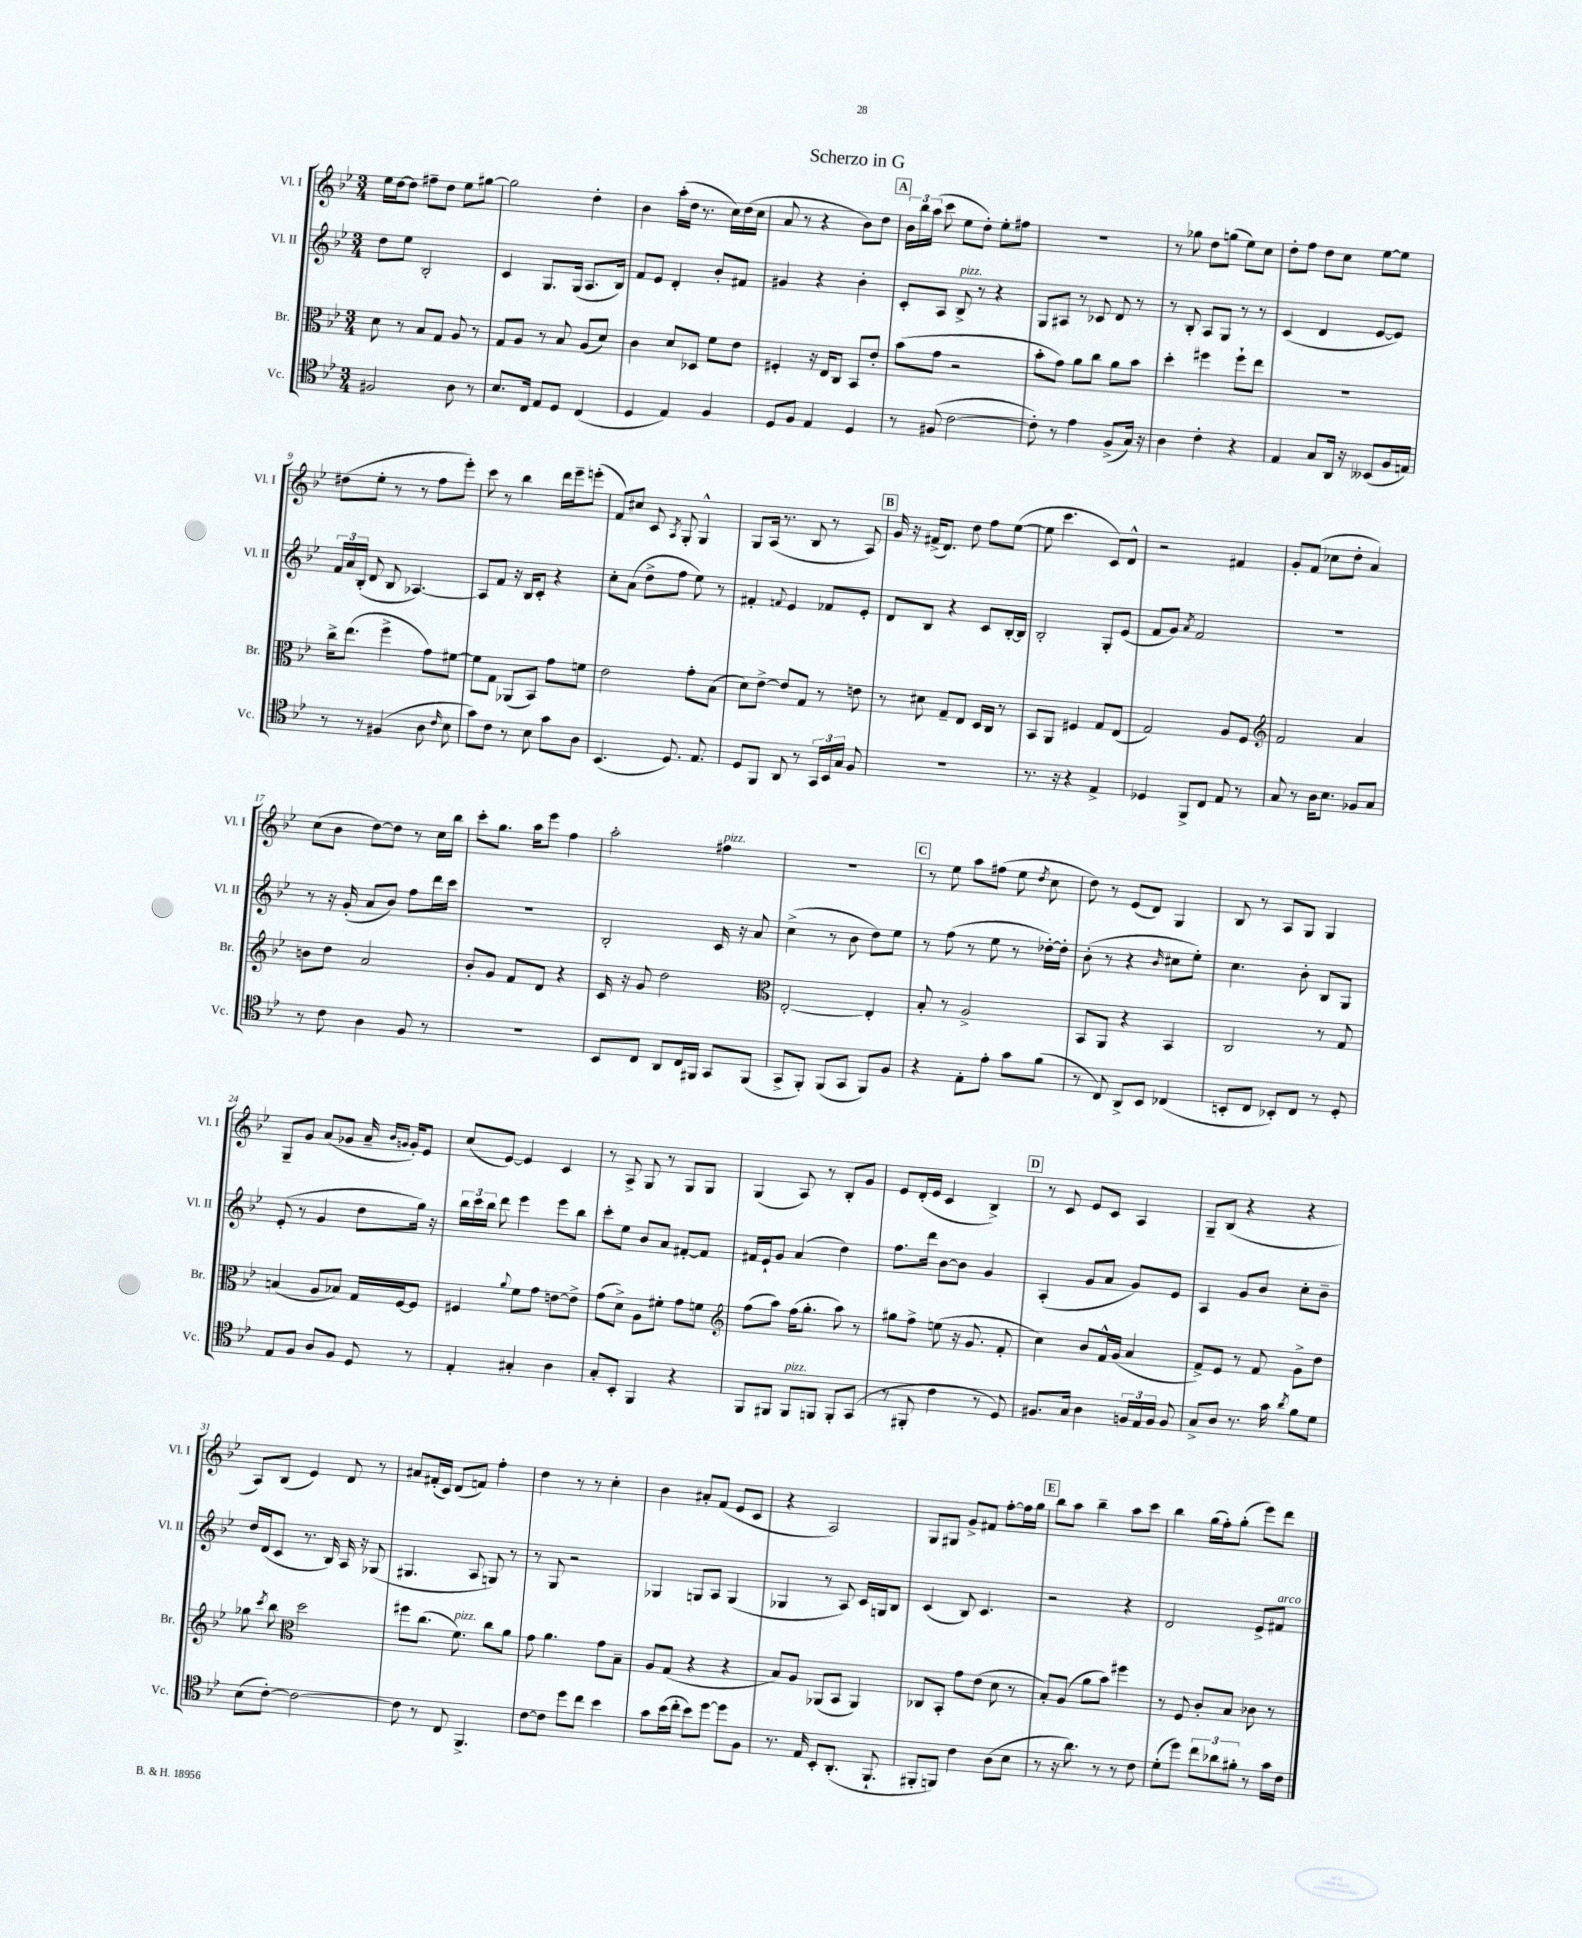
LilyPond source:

\header { title = "Scherzo in G" }
<<
\new StaffGroup <<
\new Staff = "s0" \with { instrumentName = "Vl. I" shortInstrumentName = "Vl. I" } {
    \clef treble \key bes \major \numericTimeSignature \time 3/4
    \autoBeamOff ees''16[ d''16~ d''8] fis''8[-- d''8] ees''8[ gis''8]~ |
    gis''2 d''4-. |
    bes'4 a''16[-.( d''16] r8. c''16[) d''16( c''16] |
    a'8 r8 r4 bes'8[) d''8] |
    \mark \markup { \box "A" } \tuplet 3/2 { bes'16[ bes''16 a''16]( } c'''8 ees''8[ d''8]-.) ees''8[-. fis''8] |
    R2. |
    r8 ges''8 d''8[ g''8]( ees''8[) c''8] |
    d''8[-. f''8] d''8[ c''8] ees''8[~ ees''8] |
    dis''8[( ees''8]-. r8 r8 f''8[ ees'''8]-.) |
    c'''8 r8 bes''4 d'''16[ ees'''16-- e'''8]-.( |
    f'8[) cis''8] c'8 \acciaccatura { a8 } g8-. g4-^ |
    g8[ a16]( r8. bes8 r8 a8) |
    \mark \markup { \box "B" } g'16 r16 fis'16[->( d'8.]) d''8 f''8[ ees''8]~( |
    ees''8 c'''4. c'8[) d'8]-^ |
    r2 fis'4 |
    g'8[-. f'8]( ces''8[ d''8]-. a'4) |
    c''8[( bes'8] d''8[~) d''8] r8 c''16[ bes''16] |
    c'''8[-. g''8.] a''16[ ees'''8] f''4 |
    a''2-. fis''4^\markup { \italic "pizz." } |
    R2. |
    \mark \markup { \box "C" } r8 ees''8 a''8[ fis''8]( ees''8 \acciaccatura { d''8 } c''8 |
    d''8) r8 ees'8[( d'8]) g4 |
    bes8 r8 a8[ g8] g4 |
    g8[-- g'8] a'8[( ges'8] a'16-- \grace { bes'16[ g'16] } g'16[-.) ees'8] |
    c''8[( ees'8]~) ees'4 c'4 |
    r8 a8-> g8 r8 g8[ g8] |
    g4( a8) r8 bes8[-. g'8] |
    ees'8[ d'16-.( ees'16] c'4 bes4->) |
    \mark \markup { \box "D" } r8 c'8 ees'8[ c'8] a4 |
    g8[-- bes8]( r4 r4 |
    a8[) bes8]( ees'4) d'8 r8 |
    ais'8[ fis'16-.( c'16]) d'8[( f'8]) f''4-. |
    d''4 r8 r8 c''4-. |
    bes'4 ais'8[-. f'8]( ees'8[ c'8] |
    r4 a2) |
    g8[ gis8] g'8[-> fis'8] f''8[~-. f''16 g''16] |
    \mark \markup { \box "E" } bes''8[ a''8] bes''4-- a''8[ c'''8] |
    bes''4 g''16[( f''16-.) g''8]-.( ees'''8[) d'''8] \bar "|." |
}
\new Staff = "s1" \with { instrumentName = "Vl. II" shortInstrumentName = "Vl. II" } {
    \clef treble \key bes \major \numericTimeSignature \time 3/4
    \autoBeamOff d''8[ ees''8] bes2-. |
    c'4 g8.[ g16]( a8.[ bes16]) |
    f'8[ ees'8] d'4-. bes'8[-. fis'8] |
    gis'4 r4 bes'4-. |
    \mark \markup { \box "A" } c'8[-. a8] bes8->^\markup { \italic "pizz." } r8 r4 |
    g8[ ais8] r8 ces'8 d'8 r8 |
    r8 bes8-. a8[ g8] r8 r8 |
    c'4( d'4 ees'8[~ ees'8]) |
    \tuplet 3/2 { f'16[ a'16 bes16]-.( } d'8 bes8 aes4.~) |
    aes8[ f'8] r16 bes16[ c'8]-. r4 |
    c''8[-. a'8]( d''8[-> f''8] ees''8) r8 |
    fis'4-. \appoggiatura { f'8 } ees'4 fes'8[ ees'8]-. |
    \mark \markup { \box "B" } d'8[ bes8] r4 c'8[ bes16~-. bes16] |
    bes2-. g8[-. ees'8]( |
    f'8[ g'8]) \acciaccatura { a'8 } f'2 |
    R2. |
    r8 r16 g'16-.( a'8[ bes'8]) f''8[ d'''16 c'''16] |
    R2. |
    bes2-. c'16 r16 a'8 |
    c''4->( r8 bes'8 d''8[) ees''8] |
    \mark \markup { \box "C" } r8 f''8( r8 ees''8 r8 des''16[~-.) des''16]-. |
    bes'8-.( r8 r4 \grace { bes'16 } cis''8[ ees''8]-.) |
    c''4. bes'8-. bes8[ g8] |
    ees'8-.( r8 g'4 d''8[ g''16]) r16 |
    \tuplet 3/2 { bes''16[ c'''16 bes''16] } d'''8 ees'''4 ees'''8[ bes''8] |
    c'''8[-. ees''8] bes'8[ a'8] fis'8[~-. fis'8] |
    fis'16[ ees'16-! g'8] a'4( d''4) |
    f''8.[ d'''16] bes'8[~ bes'8] g'4 |
    \mark \markup { \box "D" } a4-.( g'8[ a'8] g'8[) ees'8] |
    a4 g'8[ bes'8] c''8[-. bes'8]-- |
    d''16[ d'16( c'8] r8. bes16) a16 r16 ges8( |
    gis4. a8 g8) r8 |
    r8 g8 r2 |
    ges4 g8[ a8] g4( |
    ges4 r8 a8) c'16[ g16 bes8] |
    c'4( bes8) c'4. |
    \mark \markup { \box "E" } r2 r4 |
    d'2 ees'8[-> fis'8]^\markup { \italic "arco" } \bar "|." |
}
\new Staff = "s2" \with { instrumentName = "Br." shortInstrumentName = "Br." } {
    \clef alto \key bes \major \numericTimeSignature \time 3/4
    \autoBeamOff d'8 r8 bes8[ g8] a8 r8 |
    g8[ a8] r8 bes8 a8[( d'8]) |
    c'4 d'8[ des8] f'8[ ees'8] |
    fis4-. r16 ees16[ c8] bes,8[ ees'8]-. |
    \mark \markup { \box "A" } bes'8[( g'8] r2 |
    bes'8[-. g'8]) a'8[ c''8] a'8[ bes'8] |
    d''4-. fis''4 fis''8[-! ees''8] |
    R2. |
    c''16[-> ees''8.]( f''4-> g'8[) fis'8]~ |
    fis'8[ g8] aes,8[( bes,8]) g'8[ f'8] |
    ees'2 g'8[-. bes8]( |
    d'8[) ees'8]~-> ees'8[ g8] r8 e'8 |
    \mark \markup { \box "B" } r8 dis'8 g8[-- ees8] d16[ c16] r8 |
    bes,8[ a,8] fis4 g8[ ees8]( |
    g2) a8[ f8] |
    \clef treble f'2 a'4 |
    b'8[ d''8] a'2 |
    bes'8[-. g'8] f'8[ d'8] r4 |
    c'16 r16 g'8 d''2 |
    \clef alto ees2~-. ees4-. |
    \mark \markup { \box "C" } bes8-. r8 a2-> |
    bes,8[ a,8] r4 bes,4 |
    c2 r8 g8 |
    b4( a8[ bes8]) g16[ f16~ f8] |
    fis4 \appoggiatura { a'8 } f'8[ g'8] e'8[~ e'8]-> |
    g'8[( d'8]->) a8[ fis'8]-. g'8[ f'8] |
    \clef treble f''8[( a''8]) f''16[( g''8.]-. a''8) r8 |
    gis''8[ f''8]-> e''8( r16 g'8. f'8-. |
    \mark \markup { \box "D" } c''4) bes'8[ f'16-^ g'16]( a'4 |
    f'8[->) ees'8] r8 f'8 g'8[-> d''8] |
    ges''8 \acciaccatura { c'''8 } bes''8 \clef alto d''2 |
    fis''8[ c''8.]( f'8.^\markup { \italic "pizz." }) c''8[ a'8] |
    g'8 a'4. g'8[ bes8]-- |
    a8[ g8]( r4 r4 |
    bes8[) a8] aes,8[( bes,8] aes,4) |
    ces8[ bes,8]-. g'8[ ees'8]( d'8 r8 |
    \mark \markup { \box "E" } bes8[-.) a8]( a'8[ bes'8]) fis''4 |
    r8 f8 c'8[-. bes8] ces'8 r8 \bar "|." |
}
\new Staff = "s3" \with { instrumentName = "Vc." shortInstrumentName = "Vc." } {
    \clef tenor \key bes \major \numericTimeSignature \time 3/4
    \autoBeamOff fis2 a8 r8 |
    bes8.[ c16] ees8[ d8] c4( |
    d4 ees4) f4 |
    d8[ f8] ees4 d4 |
    \mark \markup { \box "A" } r8 fis8( c'2~ |
    c'8-.) r8 ees'4 f8[->( g16]) r16 |
    a4 c'4-. r4 |
    ees4 g8[ a,16] r16 beses,8[( f16 e16]) |
    r8 r8 fis4( a8 \grace { c'16 } bes8 |
    g'8[) c'8] r8 bes8 g'8[ a8] |
    bes,4.( d8.) ees8. |
    d8[ f,8] a,8 r8 \tuplet 3/2 { g,16[ bes,16 g16] } f8 |
    \mark \markup { \box "B" } R2. |
    r8. r16 r4 ees4-> |
    des4 f,8[-> c8] ees8 r8 |
    g8 r8 a16[ bes8.] fes8[ g8] |
    r8 c'8 a4 f8 r8 |
    R2. |
    bes,8[ c8] a,8[ c16 fis,16] g,8[ fis,8]( |
    g,8[-> f,8]-.) f,8[( g,8] f,8[) f8] |
    \mark \markup { \box "C" } r4 ees8[-. ees'8]-. g'8[ f'8]( |
    r8 c8) a,8[-> bes,8] ces4( |
    b,8[-. c8] bes,8[-.) c8] r8 d8-. |
    ees8[ f8] a8[ f8] d8 r8 |
    ees4-. gis4-. a4 |
    g8[-. bes,8]-. f,4 r4 |
    f,8[ fis,8] fis,8[^\markup { \italic "pizz." } f,8] f,8[-. g,8]( |
    r8 fis,8-. c'4 r8 d8) |
    \mark \markup { \box "D" } fis8.[ g16] a4 \tuplet 3/2 { f16[ ees16 f16] } f8 |
    g8[-> a8] r8. g'16 \acciaccatura { a'8 } f'8[ d'8] |
    bes8[( c'8]~-.) c'2~ |
    c'8 r8 c8 f,4.-> |
    c'8[~ c'8] d''8[ c''8] bes'4 |
    g'8[ bes'16( c''16]-. bes'8[) d''8]~ d''8[ f8] |
    r8. ees16 bes,8[-. a,8.]-.( f,8.-! |
    fis,8[-. f,8]) c'4 a8[( bes8] |
    \mark \markup { \box "E" } r8 r16 a'8.) r8 r8 c'8 |
    d'8[-.( d''8]) \tuplet 3/2 { c''8[ aes'8 fis'8]-. } r8 g'16[ c'16] \bar "|." |
}
>>
>>
